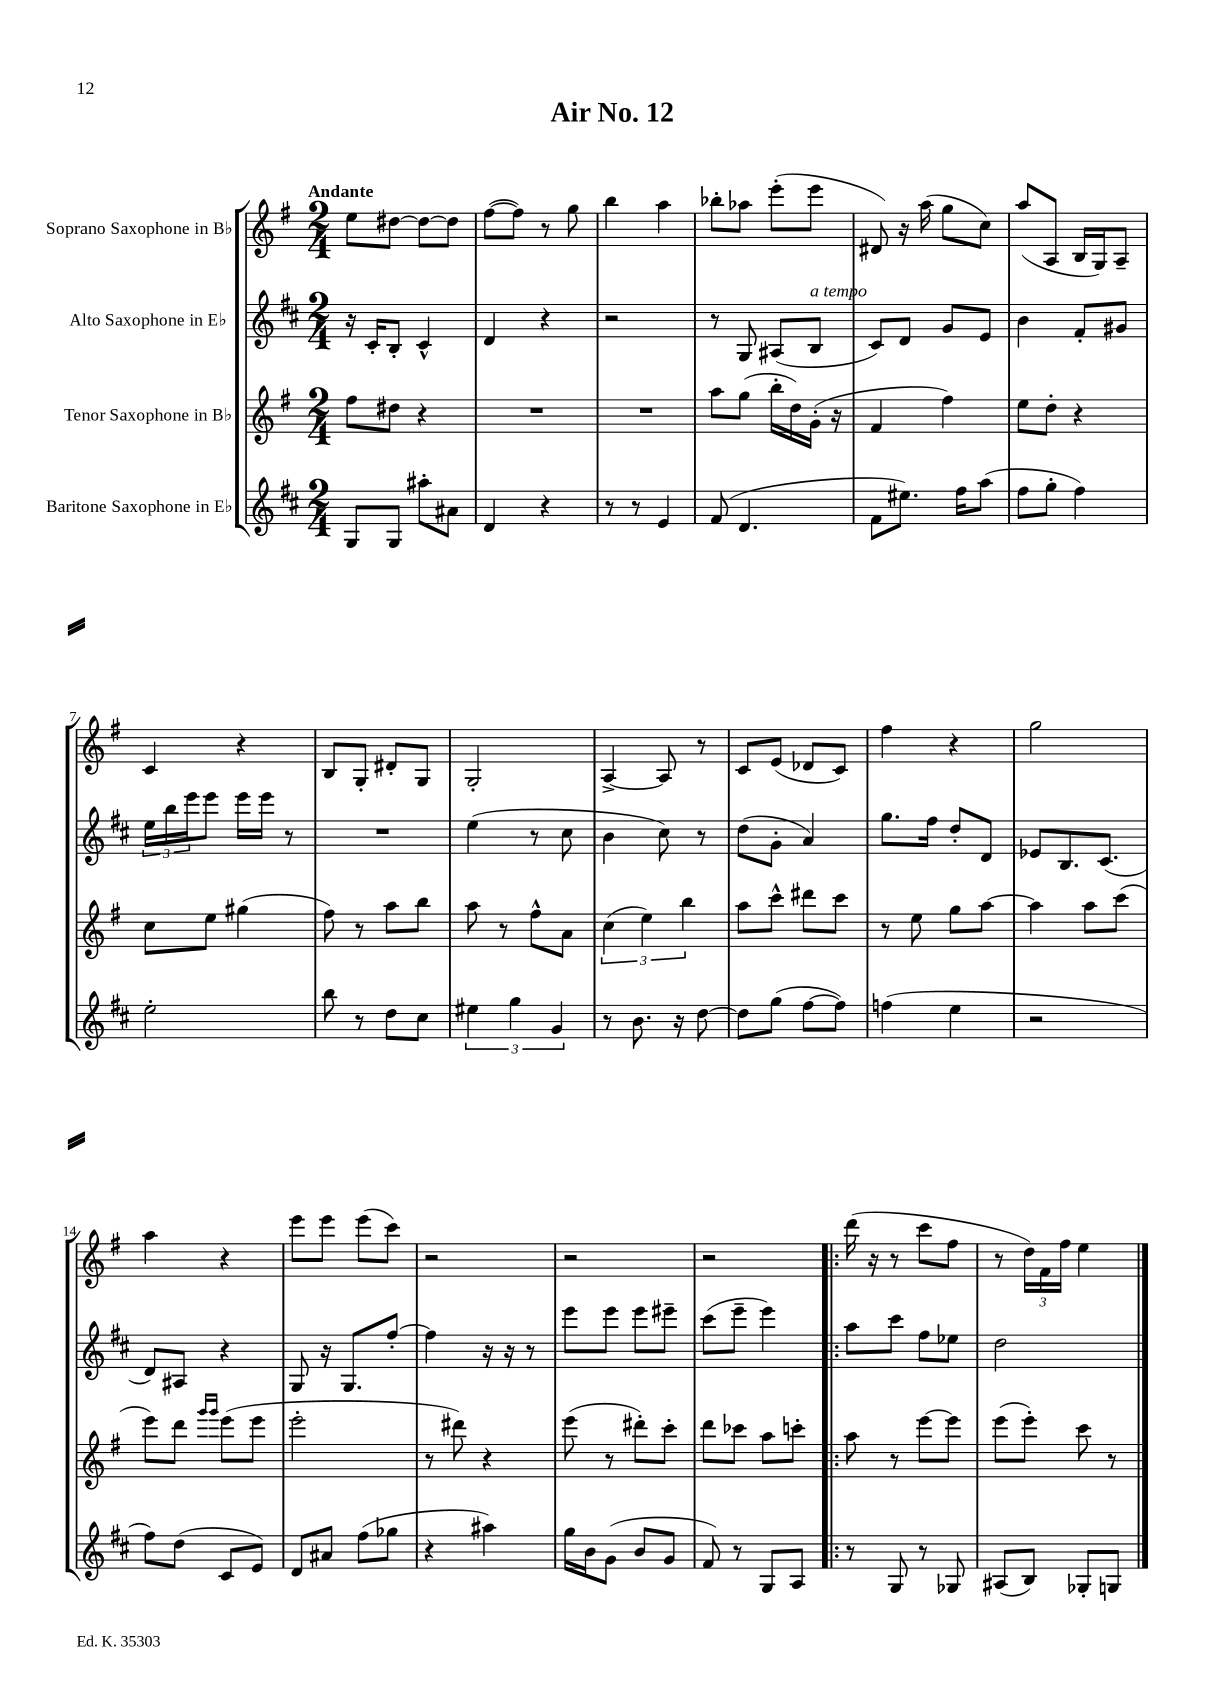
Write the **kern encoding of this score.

**kern	**kern	**kern	**kern
*staff4	*staff3	*staff2	*staff1
*clefG2	*clefG2	*clefG2	*clefG2
*k[f#c#]	*k[f#]	*k[f#c#]	*k[f#]
*M2/4	*M2/4	*M2/4	*M2/4
8G	8ff#	16r	8ee
.	.	16c#'	.
8G	8dd#	8B'	[8dd#
8aa#'	4r	4c#^^	8dd#_
8a#	.	.	8dd#]
=	=	=	=
4d	2r	4d	([8ff#
.	.	.	8ff#])
4r	.	4r	8r
.	.	.	8gg
=	=	=	=
8r	2r	2r	4bb
8r	.	.	.
4e	.	.	4aa
=	=	=	=
(8f#	8aa	8r	8bb-'
4.d	(8gg	8G	8aa-
.	16bb'	(8A#	(8eee'
.	16dd)	.	.
.	(16g'	8B	8eee
.	16r	.	.
=	=	=	=
8f#	4f#	8c#)	8d#)
8.ee#)	.	8d	16r
.	.	.	(16aa
.	4ff#)	8g	8gg
16ff#	.	.	.
(8aa	.	8e	8cc)
=	=	=	=
8ff#	8ee	4b	(8aa
8gg'	8dd'	.	8A
4ff#)	4r	8f#'	16B
.	.	.	16G)
.	.	8g#	8A~
=	=	=	=
2ee'	8cc	24ee	4c
.	.	24bb	.
.	.	24eee	.
.	8ee	8eee	.
.	(4gg#	16eee	4r
.	.	16eee	.
.	.	8r	.
=	=	=	=
8bb	8ff#)	2r	8B
8r	8r	.	8G'
8dd	8aa	.	8d#'
8cc#	8bb	.	8G
=	=	=	=
6ee#	8aa	(4ee	2G'
.	8r	.	.
6gg	.	.	.
.	8ff#^^	8r	.
6g	.	.	.
.	8a	8cc#	.
=	=	=	=
8r	(6cc	4b	[4A^
8.b	.	.	.
.	6ee)	.	.
.	.	8cc#)	8A]
16r	.	.	.
.	6bb	.	.
[8dd	.	8r	8r
=	=	=	=
8dd]	8aa	(8dd	8c
(8gg	8ccc^^	8g'	(8e
[8ff#	8ddd#	4a)	8d-
8ff#])	8ccc	.	8c)
=	=	=	=
(4ff	8r	8.gg	4ff#
.	8ee	.	.
.	.	16ff#	.
4ee	8gg	8dd'	4r
.	[8aa	8d	.
=	=	=	=
2r	4aa]	8e-	2gg
.	.	8.B	.
.	8aa	.	.
.	.	(8.c#	.
.	(8ccc	.	.
=	=	=	=
8ff#)	8eee)	8d)	4aa
(8dd	8ddd	8A#	.
.	16qqggg	.	.
.	16qqggg	.	.
8c#	(8eee	4r	4r
8e)	8eee	.	.
=	=	=	=
8d	2eee'	8G	8eee
8a#	.	16r	8eee
.	.	8.G	.
(8ff#	.	.	(8eee
8gg-	.	[8ff#'	8ccc)
=	=	=	=
4r	8r	4ff#]	2r
.	8ddd#)	.	.
4aa#)	4r	16r	.
.	.	16r	.
.	.	8r	.
=	=	=	=
16gg	(8eee	8eee	2r
16b	.	.	.
(8g	8r	8eee	.
8b	8ddd#')	8eee	.
8g	8ccc'	8eee#~	.
=	=	=	=
8f#)	8ddd	(8ccc#	2r
8r	8ccc-	8eee~	.
8G	8aa	4eee)	.
8A	8ccc'	.	.
=!|:	=!|:	=!|:	=!|:
8r	8aa	8aa	(16ddd
.	.	.	16r
8G	8r	8ccc#	8r
8r	[8eee	8ff#	8ccc
8G-	8eee]	8ee-	8ff#
=	=	=	=
(8A#	(8eee	2dd	8r
8B)	8eee')	.	24dd)
.	.	.	24f#
.	.	.	24ff#
8G-'	8ccc	.	4ee
8G	8r	.	.
==	==	==	==
*-	*-	*-	*-
